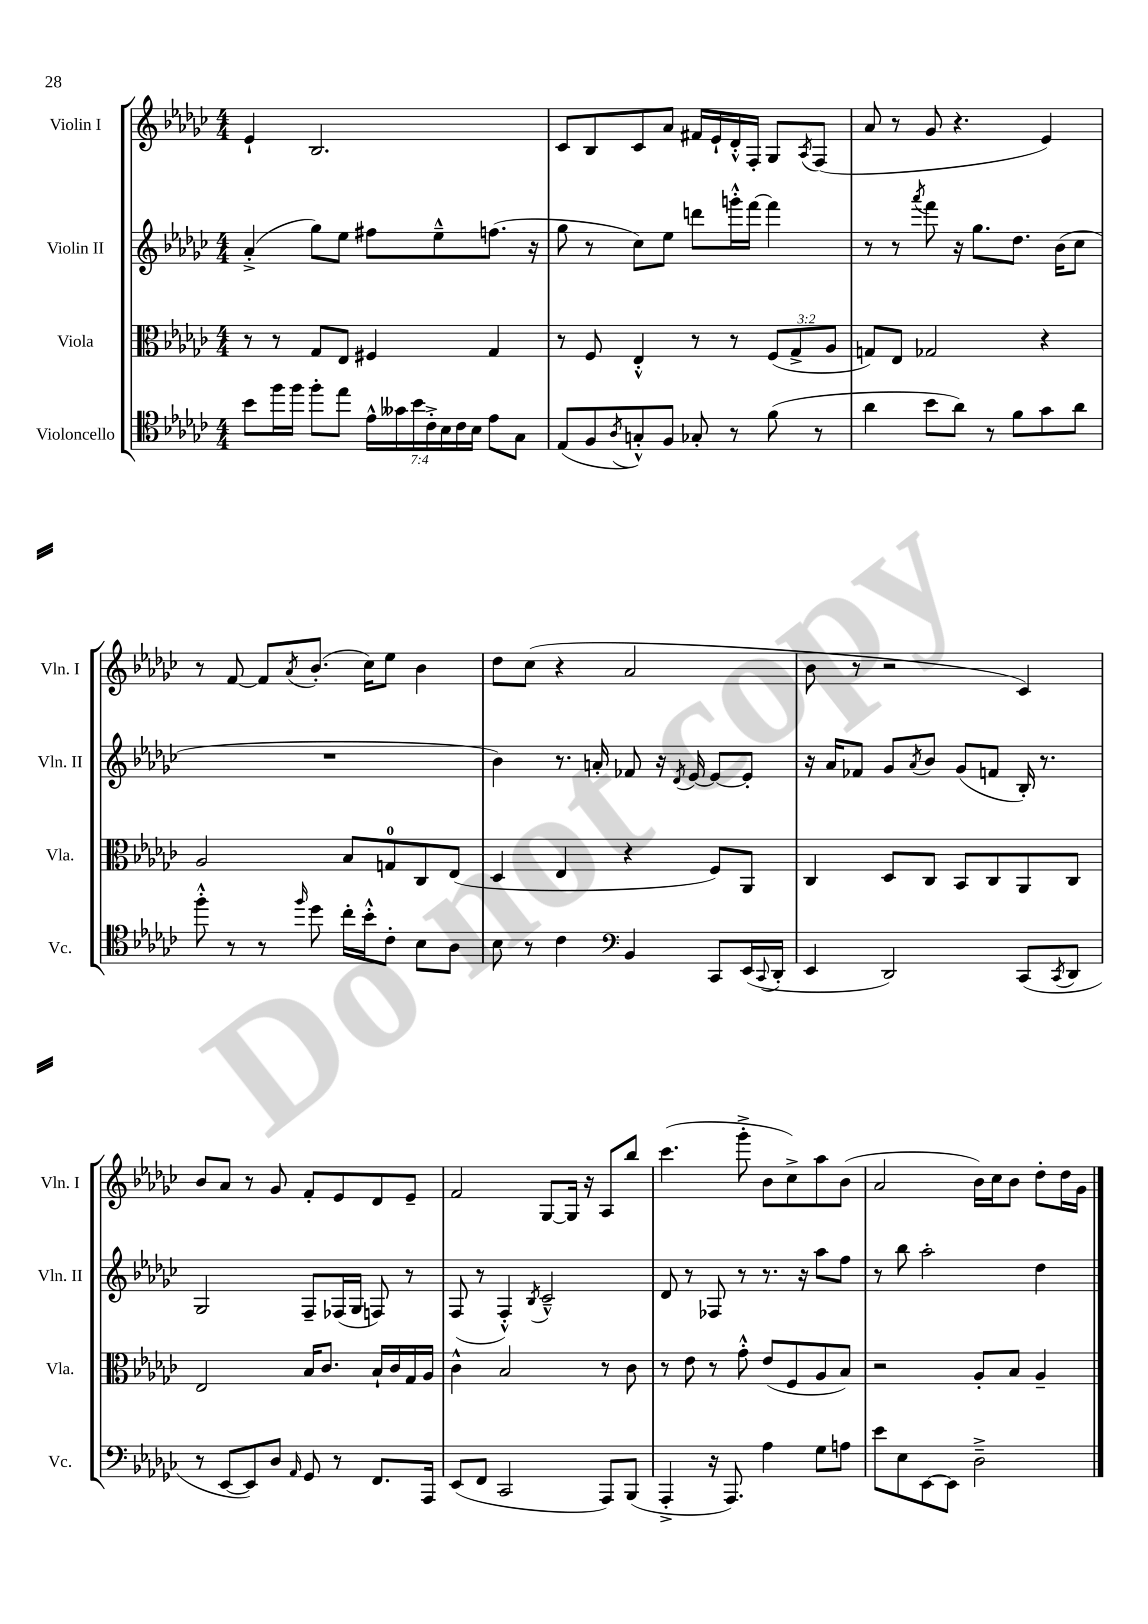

**kern	**kern	**kern	**kern
*staff4	*staff3	*staff2	*staff1
*clefC4	*clefC3	*clefG2	*clefG2
*k[b-e-a-d-g-c-]	*k[b-e-a-d-g-c-]	*k[b-e-a-d-g-c-]	*k[b-e-a-d-g-c-]
*M4/4	*M4/4	*M4/4	*M4/4
8b-\L	8r	(4a-'^/	4e-`/
16ff\L	8r	.	.
16ff\JJ	.	.	.
8ff'\L	8G-/L	8gg-\L)	2.B-/
8ee-\J	8E-/J	8ee-\J	.
28e-^^\LL	4F#/	8ff#\L	.
28g--\	.	.	.
28b-\	.	.	.
28c-'^\	.	.	.
.	.	8ee-~^^\	.
28B-\	.	.	.
28c-\	.	.	.
28B-\JJ	.	.	.
8e-\L	4G-/	(8.ff\J	.
8G-\J	.	.	.
.	.	16r	.
=	=	=	=
(8E-/L	8r	8gg-\	8c-/L
8F/	8F/	8r	8B-/
8qA-/	.	.	.
8G'^^/)	4E-'^^/	8cc-\L)	8c-/
8F/J	.	8ee-\J	8a-/J
8G-'/	8r	8ddd\L	16f#/LL
.	.	.	16e-`/
8r	8r	16ggg'^^\L	16d-'^^/
.	.	[16fff\JJ	16F'/JJ
(8f\	(12F/L	4fff\]	8G-/L
.	12G-^/	.	.
.	.	.	8qA-/
8r	.	.	(8F/J
.	12A-/J	.	.
=	=	=	=
4a-\	8G/L)	8r	8a-/
.	8E-/J	8r	8r
.	.	8qaaa-/	.
8b-\L	2G-/	8fff\	8g-/
8a-\J)	.	16r	4.r
.	.	8.gg-\L	.
8r	.	.	.
8f\L	.	8.dd-\J	.
8g-\	4r	.	4e-/)
.	.	(16b-\LK	.
8a-\J	.	8cc-\J	.
=	=	=	=
8ff'^^\	2A-/	1r	8r
8r	.	.	[8f/
8r	.	.	8f/]L
16qqff/	.	.	8qa-/
8dd-\	.	.	(8.b-'/J
16cc-'\LL	8B-/L	.	.
16b-'^^\J	.	.	16cc-\LK)
8c-'\J	8G/	.	8ee-\J
8B-\L	8C-/	.	4b-\
8A-\J	(8E-/J	.	.
=	=	=	=
8B-\	4D-/	4b-\)	8dd-\L
8r	.	.	(8cc-\J
4c-\	4E-/	8.r	4r
.	.	16a'/	.
*clefF4	*	*	*
4BB-/	4r	8f-/	2a-/
.	.	16r	.
.	.	8qd-/	.
.	.	[16e-/	.
8CC-/L	8F/L)	8e-/_L	.
(16EE-/L	8AA-/J	8e-'/]J	.
8qqCC-/	.	.	.
16DD-'/JJ	.	.	.
=	=	=	=
4EE-/	4C-/	16r	8b-\
.	.	16a-/LK	.
.	.	8f-/J	8r
2DD-/)	8D-/L	8g-/L	2r
.	.	8qa-/	.
.	8C-/J	8b-/J	.
.	8BB-/L	(8g-/L	.
.	8C-/	8f/J	.
(8CC-/L	8AA-/	16B-'/)	4c-/)
.	.	8.r	.
8qCC-/	.	.	.
8DD-/J	8C-/J	.	.
=	=	=	=
8r	2E-/	2G-/	8b-/L
[8EE-/L	.	.	8a-/J
8EE-/])	.	.	8r
8D-/J	.	.	8g-/
16qqAA-/	.	.	.
8GG-/	16B-/LK	8F~/L	8f'/L
.	8.c-/J	.	.
8r	.	(16F-/L	8e-/
.	.	16G-/JJ	.
8.FF/L	16B-`/LL	8F/)	8d-/
.	16c-/	.	.
.	16G-/	8r	8e-~/J
16AAA-/Jk	16A-/JJ	.	.
=	=	=	=
(8EE-/L	4c-^^\	(8F/	2f/
8FF/J	.	8r	.
2CC-/	2B-/	4F'^^/)	.
.	.	8qB-/	.
.	.	2c-~^^/	[8G-/L
.	.	.	16G-/]Jk
.	.	.	16r
8AAA-/L)	8r	.	8A-/L
(8BBB-/J	8c-\	.	8bb-/J
=	=	=	=
4AAA-'^/	8r	8d-/	(4.ccc-\
.	8e-\	8r	.
16r	8r	8F-/	.
8.AAA-/)	.	.	.
.	8g-'^^\	8r	8ggg-'^\
4A-\	(8e-/L	8.r	8b-\L
.	8F/	.	8cc-^\)
.	.	16r	.
8G-\L	8A-/	8aa-\L	8aa-\
8A\J	8B-/J)	8ff\J	(8b-\J
=	=	=	=
8e-\L	2r	8r	2a-/
8E-\	.	8bb-\	.
[8EE-\	.	2aa-'\	.
8EE-\]J	.	.	.
2D-~^\	8A-'/L	.	16b-\LL)
.	.	.	16cc-\J
.	8B-/J	.	8b-\J
.	4A-~/	4dd-\	8dd-'\L
.	.	.	16dd-\L
.	.	.	16g-\JJ
==	==	==	==
*-	*-	*-	*-
